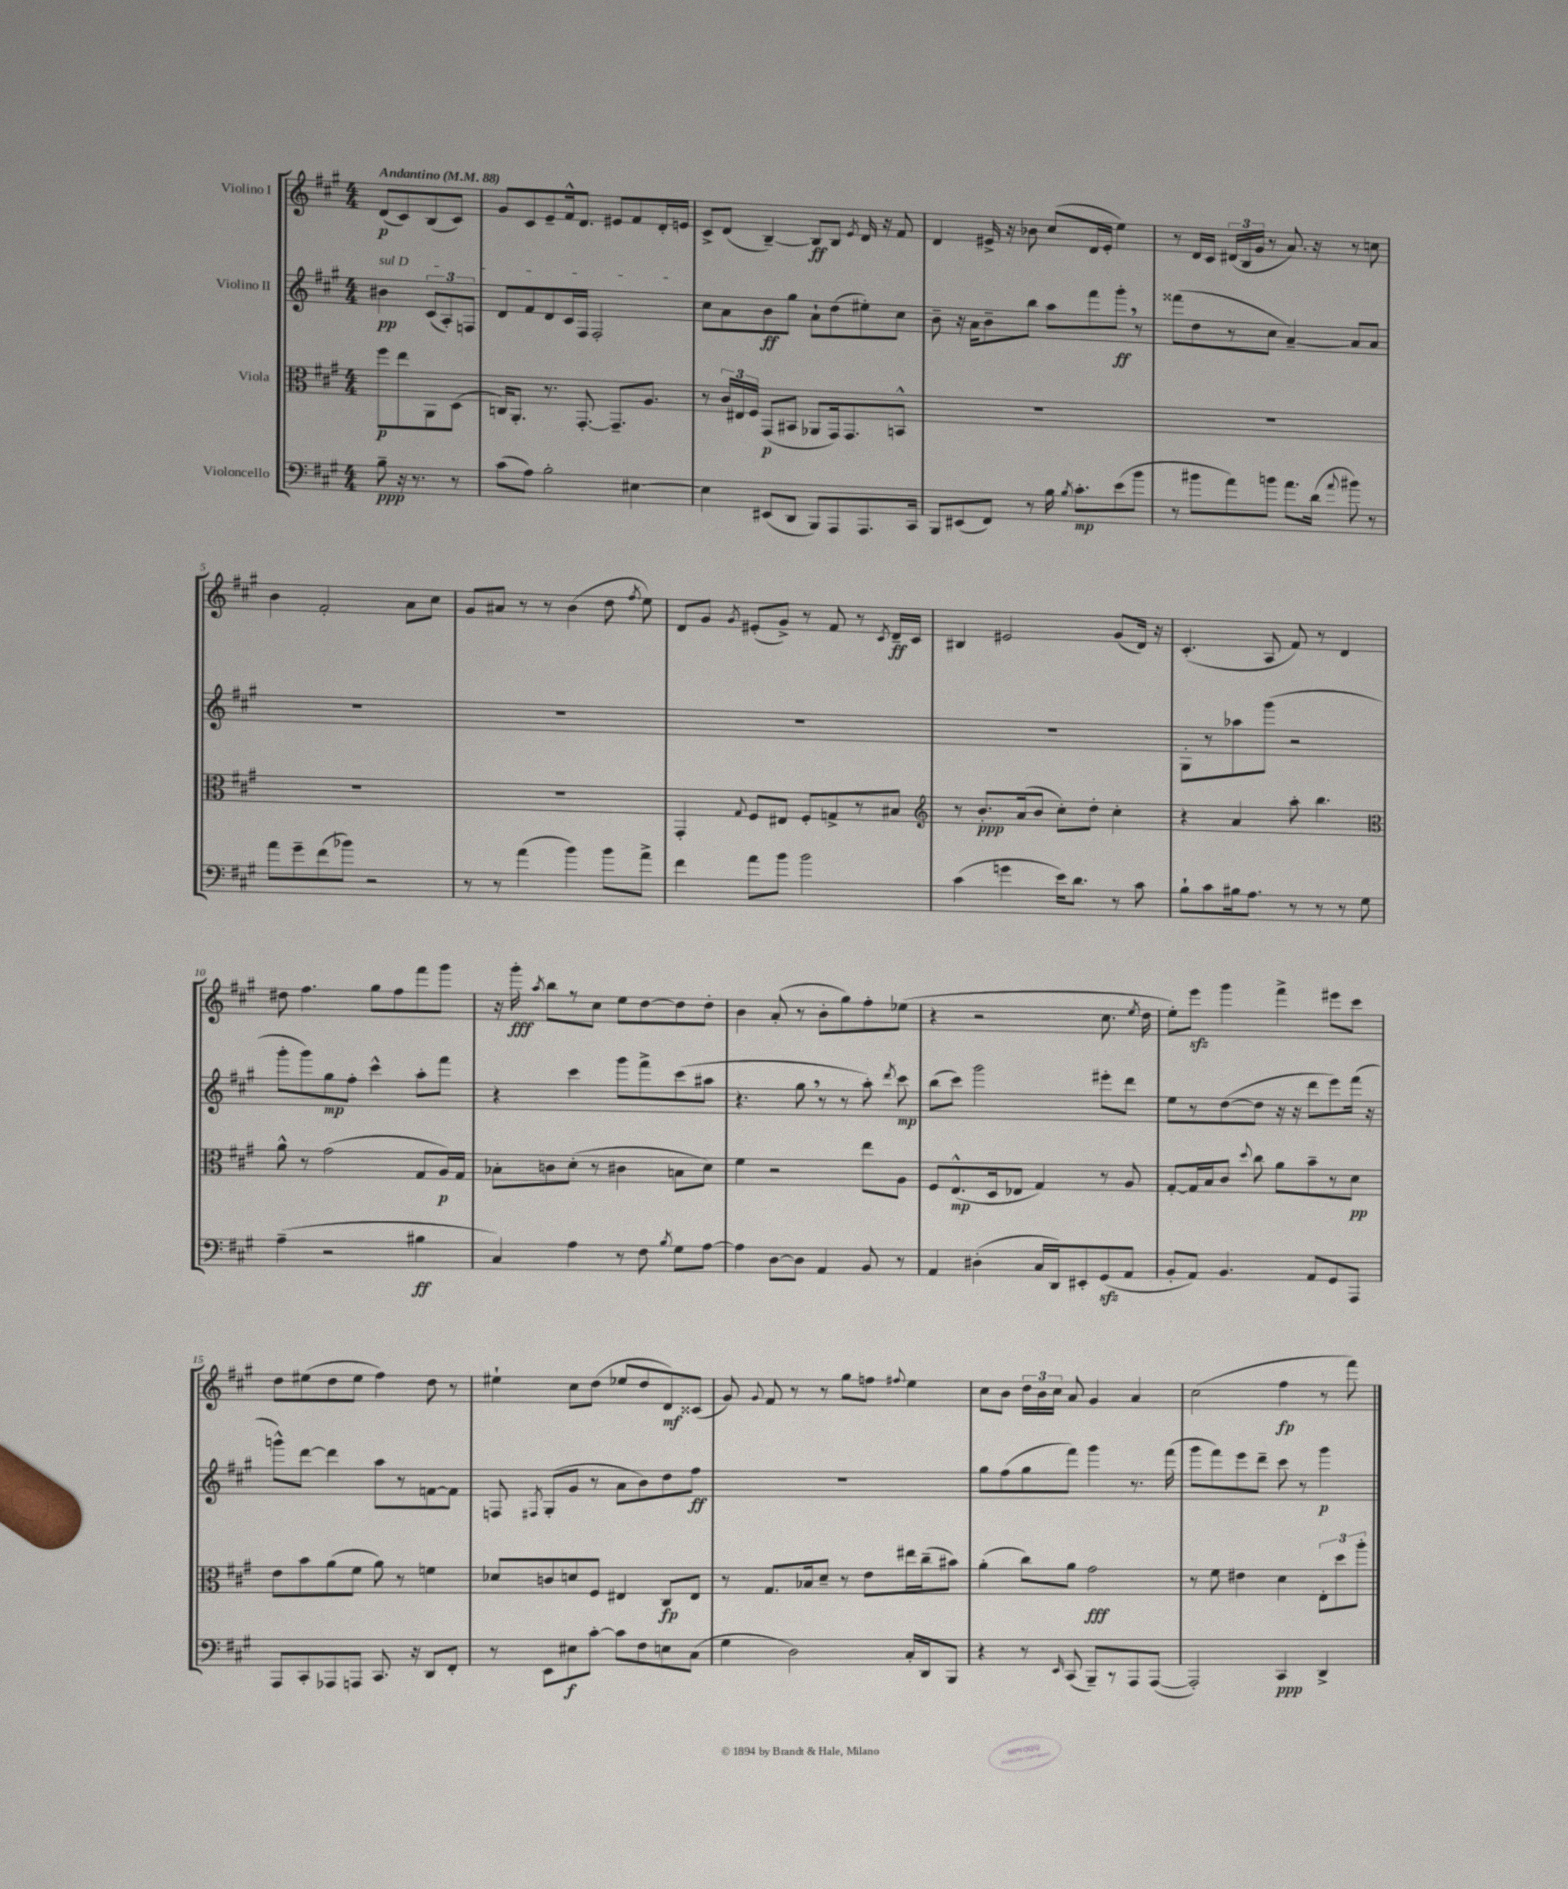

**kern	**kern	**kern	**kern
*staff4	*staff3	*staff2	*staff1
*clefF4	*clefC3	*clefG2	*clefG2
*k[f#c#g#]	*k[f#c#g#]	*k[f#c#g#]	*k[f#c#g#]
*M4/4	*M4/4	*M4/4	*M4/4
*MM88	*MM88	*MM88	*MM88
8B~\	8ff#\L	4b#\	(8d/L
16r	8ee\	.	8c#/)
8.r	.	.	.
.	8AA\	(12c#/L	(8B/
.	.	12A'/)	.
8r	(8D\J	.	8c#/J)
.	.	12F/J	.
=	=	=	=
(8c#\L	16C/LK)	8d/L	8g#/L
.	8.AA'/J	.	.
8A\J)	.	8f#/	8c#/
2B'\	8.r	8d/	8e~/
.	.	16c#/L	16f#^^/k
.	[8.GG#'/	16F#/JJ	8.d/J
.	.	2F#'/	.
.	8.GG#~/]L	.	8e#/L
[4E#\	.	.	8f#/
.	8.A/J	.	.
.	.	.	16d'/L
.	.	.	16e/JJ
=	=	=	=
4E#\]	8r	8cc#\L	8c#^/L
.	24c#/LL	8a\	(8d/J
.	24E#/	.	.
.	24F#/JJ	.	.
(8EE#/L	(8GG#/L	8b\	[4B~/)
8DD/J	8BB#/J	8gg#\J	.
8BBB/L)	8AA-/L	8a`\L	8B/]L
8AAA/	16GG#/k)	(8dd\	8B/J
.	8.GG#/	.	.
.	.	.	8qe/
8.AAA/	.	8ee#'\)	16d/
.	.	.	16r
.	8BB^^/J	8cc#\J	8f#/
16CC#/Jk	.	.	.
=	=	=	=
8BBB/L	1r	8b~\	4d/
(8EE#/	.	16r	.
.	.	16a\LK	.
8FF#/J)	.	8b~\	16e#^/
.	.	.	16r
8r	.	8bb\J	8b-\
16B\	.	8aa\L	(8cc#/L
8qB/	.	.	.
8.c#'\L	.	.	.
.	.	8fff#\	16d/L
.	.	.	16e#'/JJ
(8e\	.	8ggg#'\J	4ee\)
8b\J	.	8r	.
=	=	=	=
8r	1r	(8fff##\L	8r
8b#\L	.	8dd\	16d/LL
.	.	.	16c#/JJ
8a\)	.	8r	(24d#/LL
.	.	.	24B/
.	.	.	24g#/JJ
8b\J	.	8cc#\J	8r
8.a\L	.	[4a~/)	8.a/)
(16d\Jk	.	.	16r
8qqa/	.	.	.
8b#\)	.	8a/]L	8r
8r	.	8a/J	8cc\
=	=	=	=
8a\L	1r	1r	4b\
8g#~\	.	.	.
(8f#\	.	.	2f#'/
8b-\J)	.	.	.
2r	.	.	.
.	.	.	8a\L
.	.	.	8cc#\J
=	=	=	=
8r	1r	1r	8g#/L
8r	.	.	8a#/J
(4a\	.	.	8r
.	.	.	8r
4b\)	.	.	(4b\
8b\L	.	.	8dd\
.	.	.	8qff#/
8a^\J	.	.	8ee\)
=	=	=	=
4f#\	4GG#'/	1r	8d/L
.	.	.	8g#/J
.	8qqG#/	.	8qg#/
8a\L	8F#/L	.	(8e#'/L
8b\J	8E#/J	.	8g#^/J)
2b\	8F#'/L	.	8r
.	8G^/	.	8f#/
.	8r	.	8r
.	.	.	8qc#/
.	8B#/J	.	16d~/LL
.	.	.	16c#/JJ
=	=	=	=
*	*clefG2	*	*
(4c#\	8r	1r	4B#/
.	8.b'/L	.	.
4g\	.	.	2e#/
.	(16a/k	.	.
.	8b/J	.	.
16e\LK)	8cc#'\L)	.	.
8.d\J	.	.	.
.	8dd'\J	.	.
8r	4cc#'\	.	(8g#/L
8c#\	.	.	16d/Jk)
.	.	.	16r
=	=	=	=
8B`\L	4r	8G#'\L	(4.c#'/
8c#\	.	8r	.
16B#\k	4a/	8aa-\	.
8.A\J	.	.	.
.	.	(8ggg#\J	8A/
8r	8aa'\	2r	8f#/)
8r	4.bb\	.	8r
8r	.	.	4d/
8G#\	.	.	.
=	=	=	=
*	*clefC3	*	*
(4A~\	8a^^\	8ggg#'\L	8dd#\
.	8r	8ggg#\)	4.ff#\
2r	(2g#\	8gg#\	.
.	.	8ff#'\J	.
.	.	4ccc#^^\	8gg#\L
.	.	.	8ff#\
4B#\	8G#/L	8aa'\L	8fff#\
.	16A/L)	8fff#\J	8ggg#\J
.	16G#/JJ	.	.
=	=	=	=
4C#/)	8B-'\L	4r	16r
.	.	.	16ggg#'\
.	.	.	8qaa/
.	8c\	.	8bb\L
4A\	(8d'\J	4ccc#\	8r
.	8r	.	8cc#\J
8r	4c#\	8ggg#\L	8ee\L
8F#\	.	8fff#^\	[8dd\
8qB/	.	.	.
8G#\L	8B\L	(8ccc#\	8dd\]
[8A\J	8d\J)	8aa#\J	8dd'\J
=	=	=	=
4A\]	4f#\	4.r	4b\
[8D\L	2r	.	(8a'/
8D\]J	.	8gg#\	8r
4AA/	.	8r	8b'\L
.	.	8r	8gg#\)
8BB/	8ee\L	8aa'\)	8ff#'\
.	.	8qddd/	.
8r	8A\J	8ccc#\	(8ee-\J
=	=	=	=
4AA/	8F#/L	(8bb\L	4r
.	(8.E^^/	8ccc#\J)	.
(4D#'\	.	2ggg#\	2r
.	16D/k	.	.
.	8E-/J	.	.
16C#/LL	4G#/)	.	.
16DD/J)	.	.	.
8EE#'/	.	.	.
(8GG#/	8r	8eee#'\L	8.cc#\
8AA/J	8A/	8ddd\J	.
.	.	.	8qee/
.	.	.	16dd\
=	=	=	=
8BB'/L	[8G#'/L	8ee\L	8ee'\L)
8AA/J)	16G#/]L	8r	8eee\J
.	16B/J	.	.
4.BB/	8c#/J	([8dd\	4ggg#\
.	8qqdd/	.	.
.	8cc#\	8dd\]J	.
.	8a\L	16r	4fff#^\
.	.	16r	.
8AA/L	8b~\	8ddd\L	.
8GG#/	8r	8eee\)	8eee#\L
8AAA/J	8d\J	(16fff#\Jk	8ccc#\J
.	.	16r	.
=	=	=	=
8AAA/L	8e\L	8ggg^^\L)	8dd\L
8CC#'/	8b\	[8ddd\J	(8ee#\
8AAA-/	(8a\	4ddd\]	8dd\
8AAA/J	8f#\J	.	8ee#\J
8.CC#/	8a\)	8aa\L	4ff#\)
.	8r	8r	.
16r	.	.	.
8DD/L	4f\	[8f\	8dd\
8FF#'/J	.	8f\]J	8r
=	=	=	=
8r	8d-/L	8F/	4ee#`\
.	.	8qF#/	.
8EE\L	8c/	(8G#'/L	.
8E#\	8d/	8g#/J	8cc#\L
[8c#'\J	8F#/J	8r	(8dd\J
8c#\]L	4E#/	8a\L	8ee-/L
8F#\	.	8b\)	8dd/
8E\	8C#/L	8dd\	8d/)
(8C#\J	8E#/J	8ff#\J	(8c##/J
=	=	=	=
4G#\	8r	1r	8g#/)
.	.	.	8qqg#/
.	8.G#/L	.	8f#/
2D\)	.	.	8r
.	16B-/k	.	.
.	8d~/J	.	8r
.	8r	.	8gg#\L
.	8e\L	.	8ff\J
.	.	.	8qqff#/
16C#'/LL	16ee#\L	.	4ee\
16DD/J	(16cc#~\J	.	.
8BBB/J	8b#\J)	.	.
=	=	=	=
4r	(4a'\	8gg#\L	8cc#\L
.	.	(8ff#\	8b\J
8r	8cc#\L)	8gg#\	24dd\LL
.	.	.	24b\
.	.	.	24cc#\JJ
16qqEE/	.	.	.
(8CC#/	8a\J	8fff#\J)	8a/
8BBB~/L)	2g#\	4ggg#\	4g#/
8r	.	.	.
8AAA/	.	8.r	4a/
([8AAA/J	.	.	.
.	.	(16fff#\	.
=	=	=	=
2AAA'/])	8r	8ggg#\L	(2cc#\
.	8f#\	8fff#\)	.
.	4e#\	8eee\	.
.	.	8ddd~\J	.
4CC#/	4d\	8ccc#\	4ff#\
.	.	8r	.
4DD^/	12E'\L	4ggg#\	8r
.	12dd\	.	.
.	.	.	8fff#\)
.	12aa'\J	.	.
==	==	==	==
*-	*-	*-	*-
